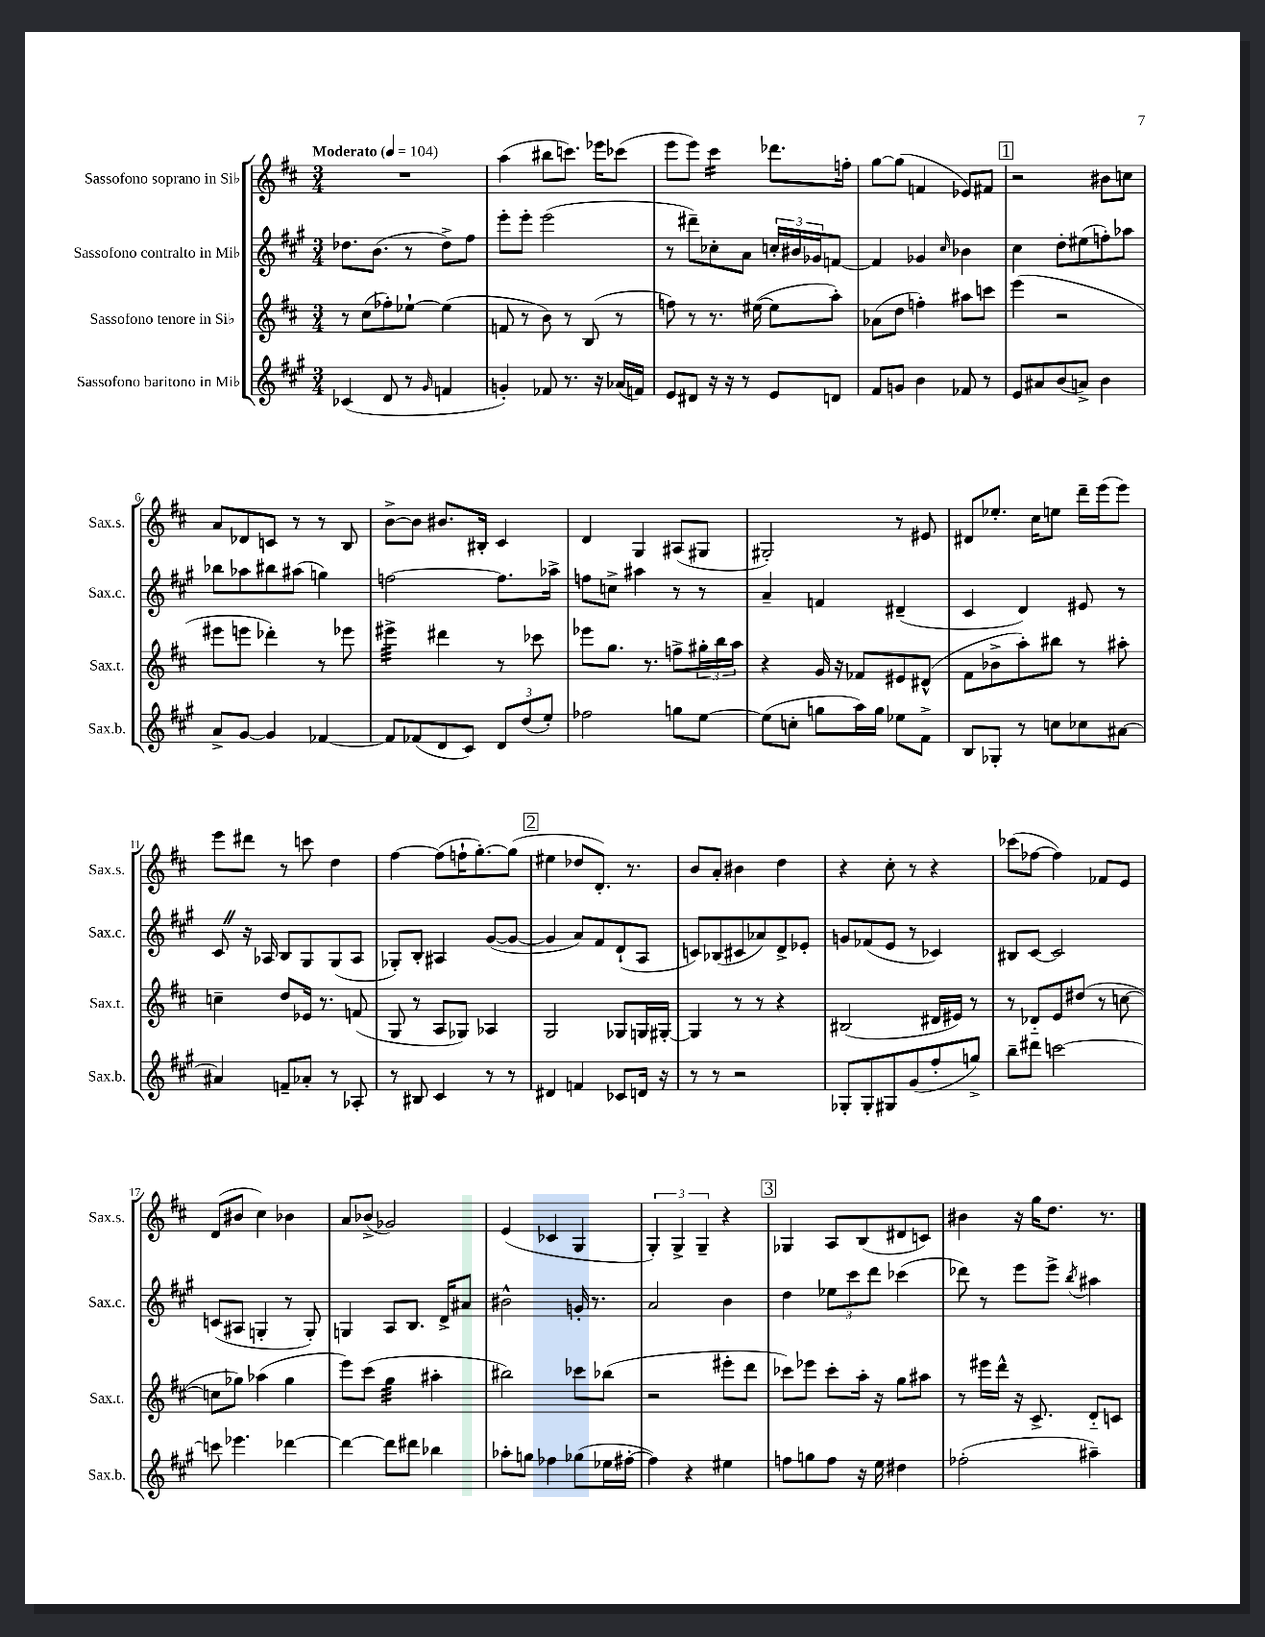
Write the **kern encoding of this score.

**kern	**kern	**kern	**kern
*staff4	*staff3	*staff2	*staff1
*clefG2	*clefG2	*clefG2	*clefG2
*k[f#c#g#]	*k[f#c#]	*k[f#c#g#]	*k[f#c#]
*M3/4	*M3/4	*M3/4	*M3/4
*MM104	*MM104	*MM104	*MM104
(4c-/	8r	8.dd-\L	2.r
.	(8cc#\L	.	.
.	.	(8.b\J	.
8d/	8ff-'\)	.	.
8r	[8ee-`\J	8r	.
16qqg#/	.	.	.
4f/	(4ee-\]	8dd-^\L)	.
.	.	8ff#\J	.
=	=	=	=
4g'/)	8f/	8eee'\L	(4aa\
.	8r	8eee'\J	.
8f-/	8b\)	(2eee\	8bb#\L
8.r	8r	.	8.ccc\J)
.	(8B/	.	.
16r	.	.	16eee-\LK
(16a-/LL	8r	.	(8ccc-\J
16f/JJ)	.	.	.
=	=	=	=
8e/L	8ff\)	8r	8eee\L
8d#/J	8r	8ddd#~\L)	8eee\J)
16r	8.r	8cc-'\	4ccc#\
16r	.	.	.
8r	.	8a\J	.
.	([16ee#\	.	.
8e/L	8ee#\]L	24cc'/LL	8.ddd-\L
.	.	24b#/	.
.	.	24g-/J	.
8d/J	8aa'\J)	[8f/J	.
.	.	.	16ff'\Jk
=	=	=	=
8f#/L	(8a-\L	4f/]	[8gg\L
8g/J	8dd\J	.	(8gg\]J
4b\	4ff'\)	4g-/	4f/
.	.	16qqcc#/	.
8f-/	8aa#\L	4b-\	8e-/L)
8r	8ccc\J	.	8f#/J
=	=	=	=
8e/L	(4eee\	4cc#\	2r
8a#/	.	.	.
(8b/	2r	8dd'\L	.
8a^/J)	.	(8ee#\	.
4b\	.	8ff'\)	8b#\L
.	.	8aa-\J	8cc\J
=	=	=	=
8a^/L	8eee#\L	8bb-\L	8a/L
[8g#/J	8eee\J	8aa-\	8d-/
4g#/]	4ddd-'\)	8bb#\	8c/J
.	.	(8aa#\J	8r
[4f-/	8r	4gg\)	8r
.	8eee-\	.	8B/
=	=	=	=
8f-/]L	4eee#^\	[2ff\	[8b^\L
(8f-/	.	.	8b\]J
8d/	4ddd#\	.	8.b#/L
8c#/J)	.	.	.
.	.	.	16B#'/Jk
12d/L	8r	8.ff\]L	4c#/
(12dd/	.	.	.
.	8ccc-\	.	.
12ee'/J)	.	.	.
.	.	16aa-^\Jk	.
=	=	=	=
2ff-\	8eee-\L	8ff\L	4d/
.	8.gg\J	8cc^\J	.
.	.	4aa#\	4G/
.	8.r	.	.
8gg\L	8ff^\L	8r	(8A#/L
[8ee\J	24gg#'\L	8r	8G#/J
.	24bb\	.	.
.	24aa\JJ	.	.
=	=	=	=
(8ee\]L	4r	4a~/	2G#'/)
8cc'\J	.	.	.
8gg\L	16g/	4f/	.
.	16r	.	.
16aa\L)	8f-/L	.	.
16gg\JJ	.	.	.
8ee-\L	8e#/	(4d#~/	8r
8f#^\J	(8d#^^/J	.	8e#/
=	=	=	=
8B/L	8f#\L	4c#/	8d#/L
8G-'/J	8b-^\	.	8.ee-'/J
8r	8aa'\)	4d/)	.
.	.	.	16cc#\LK
8cc\L	8bb#\J	.	8ee\J
8cc-\	8r	8e#/	16ddd~\LL
.	.	.	(16eee\J
[8a#\J	8aa#'\	8r	8eee\J)
=	=	=	=
4a#/]	4cc~\	8c#/	8eee\L
.	.	16r	8ddd#\J
.	.	16A-/	.
8f~/L	8dd/L	8B/L	8r
8a-'/J	16e-/Jk	8G#/	8ccc\
.	8.r	.	.
8r	.	(8G#/	4dd\
8A-'/	(8f/	8A-/J	.
=	=	=	=
8r	8G/	8G-'/L)	[4ff#\
8B#/	8r	8B'/J	.
4c#/	8A/L	4A#/	(8ff#\]L
.	8G-/J)	.	16ff`\K
.	.	.	[8.gg'\)
8r	4A-/	([8g#/L	.
8r	.	8g#/_J	(8gg\]J
=	=	=	=
4d#/	2G/	4g#/]	4ee#\
4f/	.	8a/L)	8dd-/L
.	.	8f#/	8.d'/J)
8c-/L	8G-/L	(8d`/	.
.	.	.	8.r
16d/Jk	16G/L	8A/J	.
16r	[16G#'/JJ	.	.
=	=	=	=
8r	4G#/]	8c/L)	8b/L
8r	.	(8B-/	8a'/J
2r	8r	8c#/	4b#\
.	8r	8a-/)	.
.	4r	8d^/	4dd\
.	.	8e-'/J	.
=	=	=	=
8G-'/L	(2B#/	8g/L	4r
8G-'/	.	(8f-/	.
8G#/	.	8e/J	8cc#'\
(8g#/	.	8r	8r
8ff#'/	16d#/LL	4c-/)	4r
.	16e#/JJ)	.	.
8gg^/J)	8r	.	.
=	=	=	=
8bb~\L	8r	8B#/L	(8ccc-\L
8ddd#\J	8d-'~/L	[8c#/J	[8ff-\J
[2ccc\	8e/	2c#/]	4ff-\])
.	(8dd#/J	.	.
.	8r	.	8f-/L
.	[8cc\	.	8e/J
=	=	=	=
8ccc\]	8cc\]L	(8c/L	(8d/L
4.eee-\	8gg-\J)	8A#/J	8b#/J
.	(4aa-\	4G'/	4cc#\)
[4ddd-\	4gg-\	8r	4b-\
.	.	8G'/)	.
=	=	=	=
4ddd-\_	8eee\L)	4G/	8a/L
.	(8ccc#\J	.	(8b-^/J
8ddd-\]L	4gg\	8A/L	2g-/)
8ddd#\J	.	8.B/J	.
4bb-\	4aa#'\	.	.
.	.	16d^/LK	.
.	.	8a#/J	.
=	=	=	=
8aa-'\L	2bb#\)	2b#^^\	(4e/
8gg\J	.	.	.
4ff-\	.	.	4c-/
(8gg-\L	8ccc-\L	16g'/	4G/
.	.	8.r	.
16ee-\L	(8bb-\J	.	.
[16ff#'\JJ	.	.	.
=	=	=	=
4ff#\])	2r	2a/	6G'/)
.	.	.	6G^/
4r	.	.	.
.	.	.	6G~/
4ee#\	8eee#'\L	4b\	4r
.	8ddd\J	.	.
=	=	=	=
8ff\L	8ccc-\L)	4dd\	4G-/
8gg\	8eee-\J	.	.
8ff\J	8ccc-'\L	12ee-\L	8A/L
.	.	12ccc#\	.
16r	16aa'\Jk	.	(8B/
.	.	12ddd\J	.
16ee\	16r	.	.
4dd#\	8gg\L	(4ccc-\	8d#/
.	8aa#\J	.	8c/J)
=	=	=	=
(2ff-'\	8r	8ddd-\)	4b#\
.	16eee#\LL	8r	.
.	16ddd^^\JJ	.	.
.	16r	8eee\L	16r
.	8.c#^/	.	16gg\LK
.	.	8eee^\J	8.dd\J
.	.	8qbb/	.
4aa#~\)	8d'~/L	4aa#\	.
.	.	.	8.r
.	8c/J	.	.
==	==	==	==
*-	*-	*-	*-
